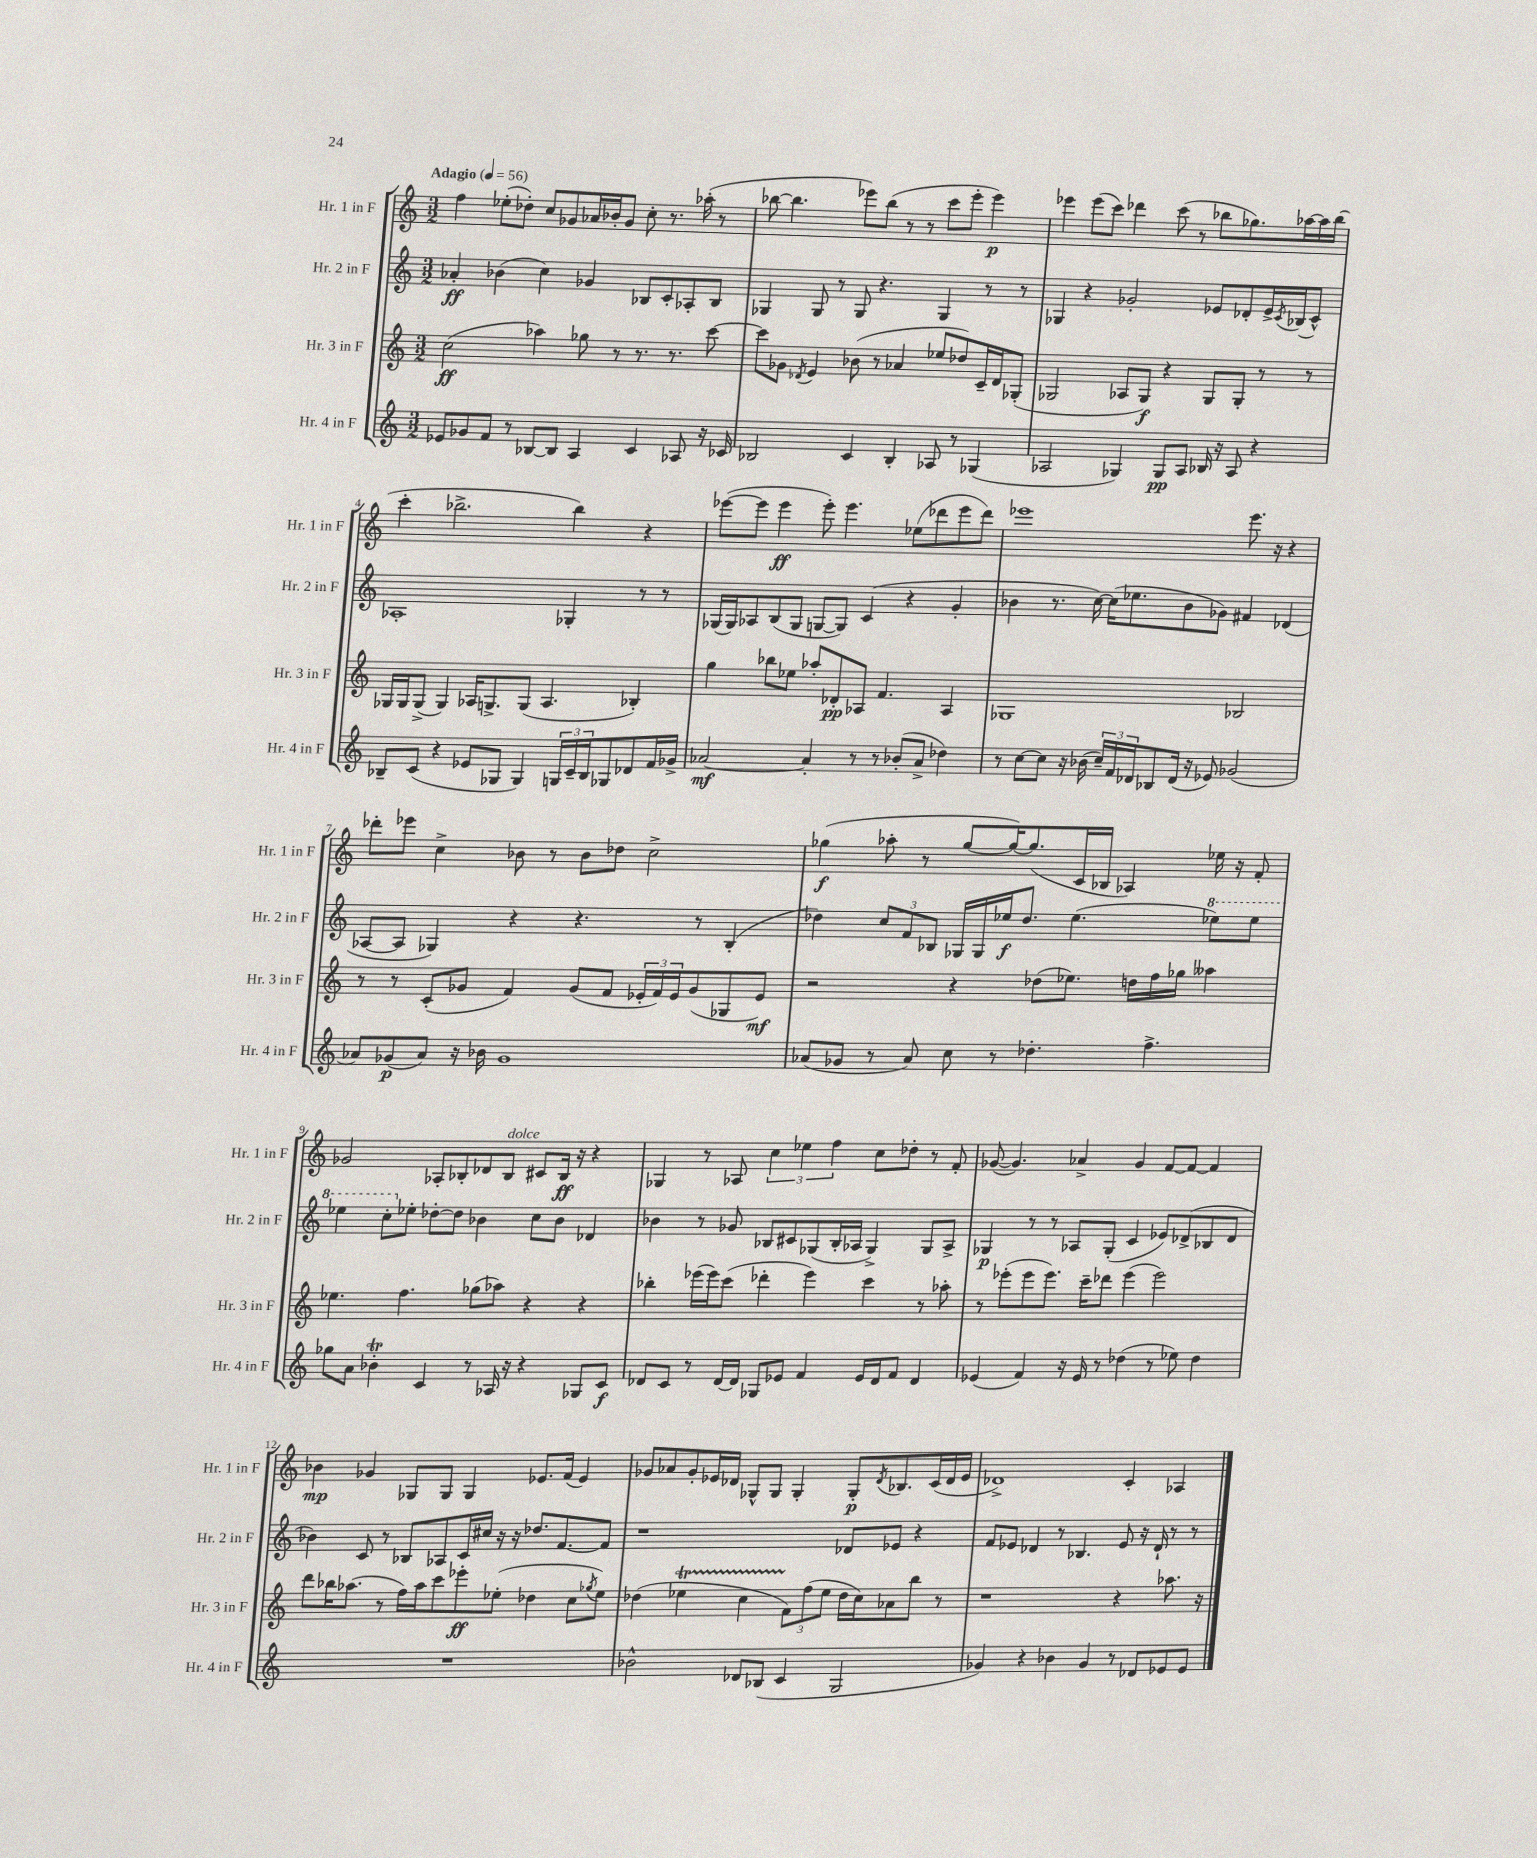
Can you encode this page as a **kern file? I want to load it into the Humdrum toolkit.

**kern	**kern	**kern	**kern
*staff4	*staff3	*staff2	*staff1
*clefG2	*clefG2	*clefG2	*clefG2
*k[]	*k[]	*k[]	*k[]
*M3/2	*M3/2	*M3/2	*M3/2
*MM56	*MM56	*MM56	*MM56
8e-/L	(2cc\	4a-'/	4ff\
8g-/	.	.	.
8f/J	.	(4b-\	(8ee-'\L
8r	.	.	8dd-'\J)
[8B-/L	4aa-\)	4cc\)	8cc/L
8B-/]J	.	.	8g-/
4A/	8gg-\	4g-/	16a-/L
.	.	.	16b-'/J
.	8r	.	8g-/J
4c/	8.r	8B-/L	8cc'\
.	.	8c'/	8.r
.	8.r	.	.
8A-/	.	8A-'/	.
.	.	.	(16aa-'\
16r	[8ccc\	8B-/J	8r
16c-/	.	.	.
=	=	=	=
2B-/	8ccc\]L	4G-/	[8bb-\
.	8g-\J	.	4.bb-\]
.	8qd-/	.	.
.	4e/	8G-/	.
.	.	8r	.
4c/	(8b-\	8G-/	8eee-\L)
.	8r	4.r	(8bb-\J
4B-'/	4a-/	.	8r
.	.	.	8r
8A-/	8ee-/L	4G-/	8ccc\L
8r	8dd-/)	.	8eee-'\J
(4G-/	16c~/L	8r	4eee-\)
.	16d-/J	.	.
.	(8G-'/J	8r	.
=	=	=	=
2A-/	2G-/	4G-/	4eee-\
.	.	4r	(8eee-\L
.	.	.	8ccc\J)
4G-/)	8A-/L	2g-'/	4ddd-\
.	8G-/J)	.	.
8G-/L	4r	.	(8ccc\
8A-/J	.	.	8r
16B-/	8G-/L	8e-/L	8bb-\L
16r	.	.	.
8A-/	8G-'/J	8d-'/	8.gg-\)
4r	8r	16e-^/L	.
.	.	8qc/	.
.	.	(16B-/J	[16aa-\L
.	8r	8c^^/J)	16aa-\]
.	.	.	(16bb-\JJ
=	=	=	=
8B-~/L	16G-/LL	1A-'	4ccc'\
.	16G-/J	.	.
(8c/J	(8G-^/J	.	.
4r	4G-/)	.	2.bb-^\
8e-/L	16A-/LK	.	.
.	8.G^/	.	.
8G-/J	.	.	.
4G-/)	(8G/J	.	.
.	4.A-/	.	.
24G/LL	.	4G-'/	4bb-\)
24c~/	.	.	.
24B-/J	.	.	.
8G-/	.	.	.
8d-/	4B-'/)	8r	4r
16f/L	.	8r	.
16g-^/JJ	.	.	.
=	=	=	=
[2a-/	4gg\	(16G-/LL	([8eee-\L
.	.	16G-/J)	.
.	.	8A-/	8eee-\]J
.	8bb-\L	(8B/	4eee-\
.	8ee-\J	8G-/J	.
4a-'/]	8aa-'/L	[8G/L	8eee-'\)
.	8d-'/	8G/]J)	4.eee-\
8r	8A-/J	(4c/	.
8r	4.f/	.	.
(8b-'/L	.	4r	(8ee-\L
8a-^/J	.	.	8ddd-\
4dd-\)	4A-/	4g'/	8eee-\
.	.	.	8ddd-\J)
=	=	=	=
8r	1G-	4b-\	1eee-
[8cc\L	.	.	.
8cc\]J	.	8.r	.
16r	.	.	.
(16b-\	.	[16cc\)	.
24cc~/LL)	.	(16cc\]LK	.
24f/	.	.	.
.	.	8.ee-\	.
24d-/J	.	.	.
8B-/	.	.	.
(16d-/Jk	.	8b-\	.
16r	.	.	.
8e-/)	.	8g-\J)	.
(2g-/	2B-/	4f#/	8.eee-\
.	.	.	16r
.	.	(4d-/	4r
=	=	=	=
8a-/L)	8r	[8A-/L	8ddd-'\L
(8g-/	8r	8A-/]J	8eee-\J
8a-/J)	(8c'/L	4G-/)	4cc^\
16r	8g-/J	.	.
16b-\	.	.	.
1g-	4f/)	4r	8b-\
.	.	.	8r
.	(8g-/L	4.r	8b-\L
.	8f/J	.	8dd-\J
.	24e-'/LL	.	2cc^\
.	24f/)	.	.
.	24e-/J	.	.
.	(8g-/	8r	.
.	8G-/	(4B'/	.
.	8e-/J)	.	.
=	=	=	=
(8a-/L	2r	4dd-\)	(4gg-\
8g-/J	.	.	.
8r	.	12cc/L	8aa-'\
.	.	12f/	.
8a-/)	.	.	8r
.	.	12B-/J	.
8cc\	4r	16G-/LL	[8gg-/L
.	.	16G-/	.
8r	.	16ee-/J	16gg-/_K)
.	.	8.dd-/J	(8.gg-/]
4.dd-'\	(8dd-\L	.	.
.	8.ee-\J)	(4.ee-\	16c/L
.	.	.	16B-/JJ
.	.	.	4A-/)
.	16dd\LL	.	.
4.ff^\	16ff\	.	.
.	16gg-\JJ	.	.
.	4aa--\	8eee-\L)	16ee-\
.	.	.	16r
.	.	8eee-\J	8f'/
=	=	=	=
8gg-\L	4.ee-\	4eee-\	2g-/
8a\J	.	.	.
4b-'\	.	8ccc'\L	.
.	4.ff\	8ee-'\J	.
4c/	.	[8dd-'\L	8A-'/L
.	.	8dd-\]J	8B-'/
8r	(8gg-\L	4b-\	8d-/
16A-/	8aa-\J)	.	8B-/J
16r	.	.	.
4r	4r	8cc\L	8c#/L
.	.	8b-\J	16B-/Jk
.	.	.	16r
8G-/L	4r	4d-/	4r
8c/J	.	.	.
=	=	=	=
8d-/L	4bb-'\	4b-\	4G-/
8c/J	.	.	.
8r	(16eee-\LL	8r	8r
.	16eee-\J)	.	.
[16d-/LL	(8ccc\J	8g-/	8A-/
16d-/]JJ	.	.	.
8G-/L	4ddd-'\	8B-/L	6cc\
8e-/J	.	8c#/	.
.	.	.	6ee-\
4f/	4eee-\)	(8G-/	.
.	.	.	6ff\
.	.	16B-'/L	.
.	.	16A-/JJ	.
16e-/LL	4ccc\	4G-^/)	8cc\L
16d-/J	.	.	.
8f/J	.	.	8dd-'\J
4d-/	8r	8G-/L	8r
.	8aa-'\	8A-^/J	8f'/
=	=	=	=
(4e-/	8r	4G-/	([8g-/
.	(8eee-'\L	.	4.g-/])
4f/)	8eee-\	8r	.
.	8.eee-\J)	8r	.
16r	.	8A-/L	4a-^/
16e-/	16ccc~\LK	.	.
8r	8ddd-\J	(8G-'/J	.
(4dd-\	(4eee-\	4c/	4g-/
8r	2eee-\)	8e-/L)	[8f/L
8ee-\)	.	(8d-^/	8f/_J
4dd-\	.	8B-/	4f/]
.	.	8d-/J	.
=	=	=	=
1.r	8ddd\L	4b-\)	4b-\
.	16bb-\K	.	.
.	(8.aa-\J	.	.
.	.	8c/	4g-/
.	8r	8r	.
.	16ff\LL)	8B-/L	8G-/L
.	16aa-\J	.	.
.	8ccc\	8A-/	8G-/J
.	8eee-'\	16c/L	4G-/
.	.	16cc#/JJ	.
.	(8ee-'\J	16r	.
.	.	16r	.
.	4dd-\	8.dd-/L	8.e-/L
.	.	[8.f/	(16f/Jk
.	8cc\L	.	4e-/)
.	8qgg-/	.	.
.	8ee-\J)	8f/]J	.
=	=	=	=
2b-^^\	(4dd-\	1r	8g-/L
.	.	.	8a-/
.	4ee-\	.	8g-'/
.	.	.	16e-/L
.	.	.	16d-/JJ
8d-/L	4cc\	.	8G-^^/L
(8B-/J	.	.	8G-/J
4c/	12f\L)	.	4G-'/
.	(12ff\	.	.
.	12ee-\J	.	.
2G/	16dd-\LL	8d-/L	8G-'/L
.	16cc\J)	.	.
.	.	.	8qd-/
.	8a-\	8e-/J	8.B-/
.	8bb\J	4r	.
.	.	.	(16c/L
.	8r	.	16d-/
.	.	.	16e-/JJ
=	=	=	=
4g-/)	1r	8f/L	1d-^)
.	.	8e-/J	.
4r	.	4d-/	.
4b-\	.	8r	.
.	.	4.B-/	.
4g-/	.	.	.
8r	4r	8e-/	4c'/
8d-/L	.	16r	.
.	.	16d-`/	.
8e-/	8.aa-\	8r	4A-/
8e-/J	.	8r	.
.	16r	.	.
==	==	==	==
*-	*-	*-	*-
